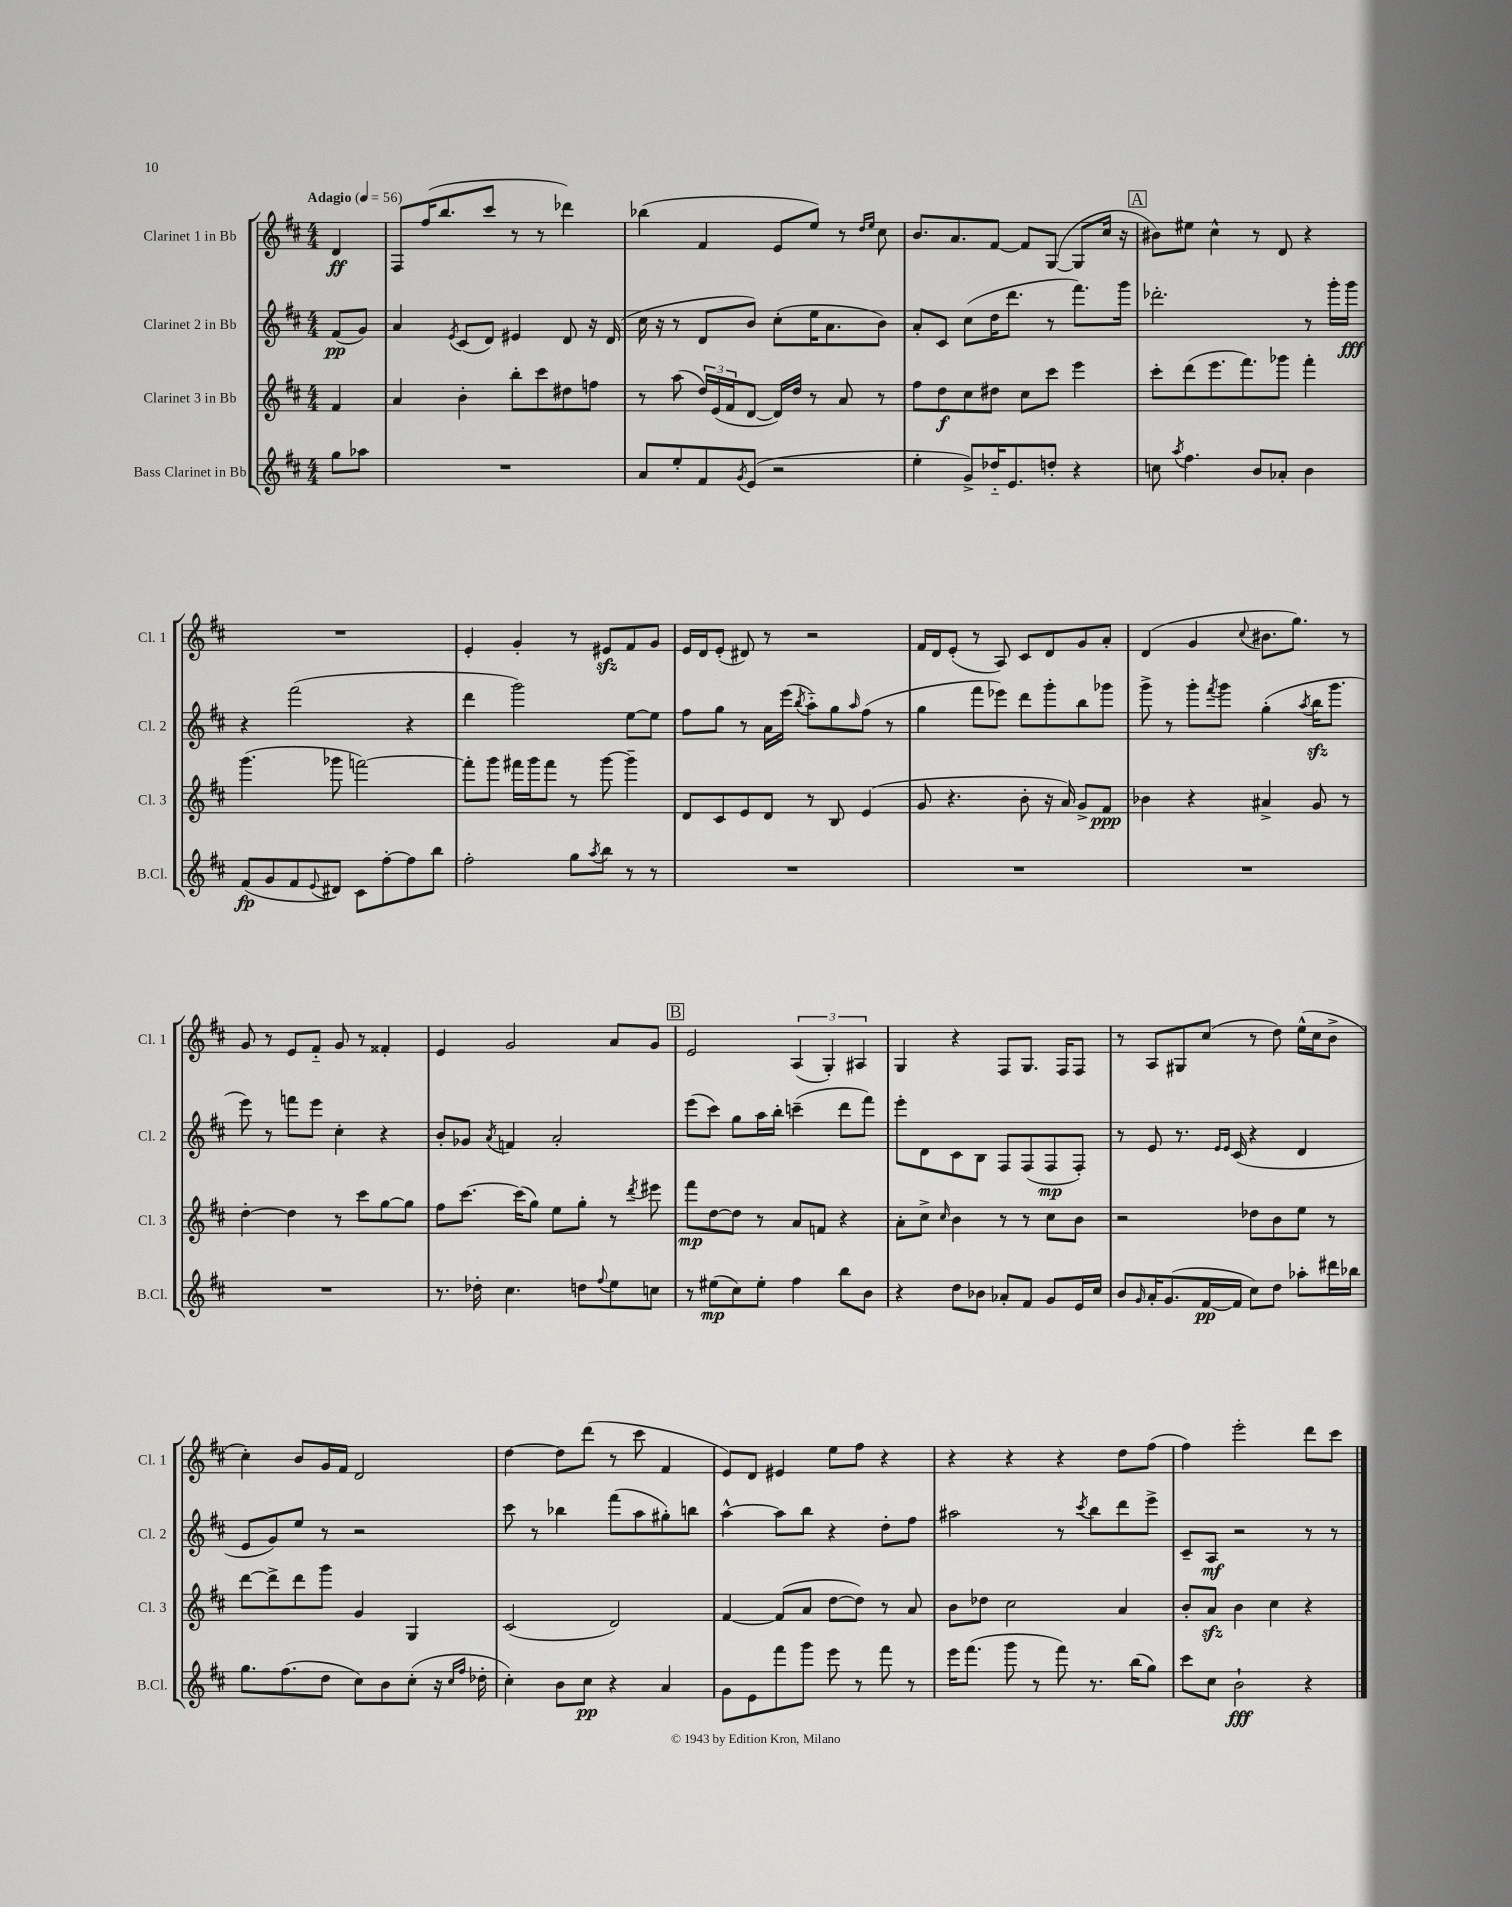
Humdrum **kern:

**kern	**dynam	**kern	**dynam	**kern	**dynam	**kern	**dynam
*part4	*part4	*part3	*part3	*part2	*part2	*part1	*part1
*staff4	*staff4	*staff3	*staff3	*staff2	*staff2	*staff1	*staff1
*I"Bass Clarinet in Bb	*	*I"Clarinet 3 in Bb	*	*I"Clarinet 2 in Bb	*	*I"Clarinet 1 in Bb	*
*I'B.Cl.	*	*I'Cl. 3	*	*I'Cl. 2	*	*I'Cl. 1	*
*clefG2	*	*clefG2	*	*clefG2	*	*clefG2	*
*k[f#c#]	*	*k[f#c#]	*	*k[f#c#]	*	*k[f#c#]	*
*M4/4	*	*M4/4	*	*M4/4	*	*M4/4	*
*MM56	*	*MM56	*	*MM56	*	*MM56	*
=	=	=	=	=	=	=	=
!	!	!	!	!	!	!LO:TX:a:B:t=Adagio	!
8gg\L	.	4f#/	.	(8f#/L	pp	4d/	ff
8aa-X\J	.	.	.	8g/J)	.	.	.
=1	=1	=1	=1	=1	=1	=1	=1
1r	.	4a/	.	4a/	.	8F#/L	.
.	.	.	.	.	.	(16ff#/K	.
.	.	.	.	.	.	8.bb/	.
.	.	.	.	8qe/	.	.	.
.	.	4b'\	.	(8c#/L	.	.	.
.	.	.	.	8d/J)	.	8ccc#/J	.
.	.	8bb'\L	.	4e#X/	.	8r	.
.	.	8ccc#\	.	.	.	8r	.
.	.	8dd#X\	.	8d/	.	4ddd-X\)	.
.	.	8ffn\J	.	16r	.	.	.
.	.	.	.	(16d/	.	.	.
=2	=2	=2	=2	=2	=2	=2	=2
8a/L	.	8r	.	16cc#\	.	(4bb-X\	.
.	.	.	.	16r	.	.	.
8ee'/	.	(8aa\	.	8r	.	.	.
8f#/	.	24dd/LL)	.	8d/L	.	4f#/	.
.	.	(24e/	.	.	.	.	.
.	.	24f#/J	.	.	.	.	.
8qg/	.	.	.	.	.	.	.
(8e/J	.	[8d/J	.	8b/J)	.	.	.
2r	.	16d/LL])	.	(8cc#'\L	.	8e/L	.
.	.	16dd/JJ	.	.	.	.	.
.	.	8r	.	16ee\K	.	8ee/J)	.
.	.	.	.	8.a\	.	.	.
.	.	8a/	.	.	.	8r	.
.	.	.	.	.	.	16qqdd/LL	.
.	.	.	.	.	.	16qqee/JJ	.
.	.	8r	.	8b\J)	.	8cc#\	.
=3	=3	=3	=3	=3	=3	=3	=3
4ee'\	.	8ff#\L	.	8a'/L	.	8.b/L	.
.	.	8dd\	f	8c#/J	.	.	.
.	.	.	.	.	.	8.a/	.
8g^/L)	.	8cc#\	.	(8cc#\L	.	.	.
16dd-X/K	.	8dd#X\J	.	16dd\K	.	[8f#/J	.
8.e/	.	.	.	8.ddd\J	.	.	.
.	.	8cc#\L	.	.	.	8f#/L]	.
8ddn'/J	.	8ccc#\J	.	8r	.	([8G/J	.
4r	.	4eee\	.	8.fff#\L)	.	8G/L]	.
.	.	.	.	.	.	16cc#/Jk	.
.	.	.	.	16ggg\Jk	.	16r	.
!!LO:REH:place=s1:t=A
=4	=4	=4	=4	=4	=4	=4	=4
8ccn\	.	8ccc#'\L	.	2.ddd-X'\	.	8b#X\L)	.
8qaa/	.	.	.	.	.	.	.
4.ff#\	.	(8ddd\	.	.	.	8ee#X\J	.
.	.	8.eee\	.	.	.	4cc#^^\	.
.	.	8.fff#\)	.	.	.	.	.
8b/L	.	.	.	.	.	8r	.
8a-X'/J	.	8ggg-X\J	.	.	.	8d/	.
4b\	.	4fff#'\	.	8r	.	4r	.
.	.	.	.	16ggg'\LL	.	.	.
.	.	.	.	16ggg\JJ	fff	.	.
!!LO:LB:g=z
=5	=5	=5	=5	=5	=5	=5	=5
(8f#/L	fp	(4.ggg\	.	4r	.	1r	.
8g/	.	.	.	.	.	.	.
8f#/	.	.	.	(2fff#\	.	.	.
8qqe/	.	.	.	.	.	.	.
8d#X/J)	.	8ggg-X\	.	.	.	.	.
8c#\L	.	[2fffn\)	.	.	.	.	.
[8ff#'\	.	.	.	.	.	.	.
8ff#\]	.	.	.	4r	.	.	.
8bb\J	.	.	.	.	.	.	.
=6	=6	=6	=6	=6	=6	=6	=6
2ff#'\	.	8fff'\L]	.	4ddd\	.	4e'/	.
.	.	8ggg\J	.	.	.	.	.
.	.	16fff#X\LL	.	2ggg\)	.	4g'/	.
.	.	16ggg\J	.	.	.	.	.
.	.	8fff#\J	.	.	.	.	.
8gg\L	.	8r	.	.	.	8r	.
8qaa/	.	.	.	.	.	.	.
8bb\J	.	[8ggg\	.	.	.	8e#Xzz/L	.
8r	.	4ggg~\]	.	[8ee\L	.	8f#/	.
8r	.	.	.	8ee\J]	.	8g/J	.
=7	=7	=7	=7	=7	=7	=7	=7
1r	.	8d/L	.	8ff#\L	.	16e/LL	.
.	.	.	.	.	.	16d/J	.
.	.	8c#/	.	8gg\J	.	(8e'/J	.
.	.	8e/	.	8r	.	8d#X/)	.
.	.	8d/J	.	16a\LL	.	8r	.
.	.	.	.	(16eee\JJ	.	.	.
.	.	.	.	8qbb/	.	.	.
.	.	8r	.	8aa\L)	.	2r	.
.	.	8B/	.	8gg\	.	.	.
.	.	.	.	16qqaa/	.	.	.
.	.	(4e/	.	(8ff#\J	.	.	.
.	.	.	.	8r	.	.	.
=8	=8	=8	=8	=8	=8	=8	=8
1r	.	8g/	.	4gg\	.	16f#/LL	.
.	.	.	.	.	.	16d/J	.
.	.	4.r	.	.	.	(8e'/J	.
.	.	.	.	8fff#\L	.	8r	.
.	.	.	.	8eee-X\J)	.	8A/)	.
.	.	8b'\	.	8ddd\L	.	8c#/L	.
.	.	16r	.	8ggg'\	.	8d/	.
.	.	16a/)	.	.	.	.	.
.	.	8g^/L	.	8bb\	.	8g/	.
.	.	8f#/J	ppp	8ggg-X\J	.	8a'/J	.
=9	=9	=9	=9	=9	=9	=9	=9
1r	.	4b-X\	.	8ggg^\	.	(4d/	.
.	.	.	.	8r	.	.	.
.	.	4r	.	8ggg'\L	.	4g/	.
.	.	.	.	8qfff#/	.	.	.
.	.	.	.	8ggg\J	.	.	.
.	.	.	.	.	.	8qqcc#/	.
.	.	4a#X^/	.	(4gg'\	.	8.b#X\L	.
.	.	.	.	.	.	8.gg\J)	.
.	.	.	.	8qaa/	.	.	.
.	.	8g/	.	16bbzz\KL	.	.	.
.	.	.	.	8.ggg\J	.	.	.
.	.	8r	.	.	.	8r	.
!!LO:LB:g=z
=10	=10	=10	=10	=10	=10	=10	=10
1r	.	[4dd'\	.	8eee\)	.	8g/	.
.	.	.	.	8r	.	8r	.
.	.	4dd\]	.	8fffn\L	.	8e/L	.
.	.	.	.	8eee\J	.	8f#/J	.
.	.	8r	.	4cc#'\	.	8g/	.
.	.	8ccc#\L	.	.	.	8r	.
.	.	[8gg\	.	4r	.	4f##X'/	.
.	.	8gg\J]	.	.	.	.	.
=11	=11	=11	=11	=11	=11	=11	=11
8.r	.	8ff#\L	.	8b'/L	.	4e/	.
.	.	[8.ccc#\J	.	8g-X/J	.	.	.
16dd-X'\	.	.	.	.	.	.	.
.	.	.	.	8qa/	.	.	.
4.cc#\	.	.	.	4fn/	.	2g/	.
.	.	(16ccc#\KL]	.	.	.	.	.
.	.	8gg\J)	.	.	.	.	.
.	.	8ee\L	.	2a'/	.	.	.
8ddn\L	.	8gg'\J	.	.	.	.	.
8qqff#/	.	.	.	.	.	.	.
8ee\	.	8r	.	.	.	8a/L	.
.	.	8qddd/	.	.	.	.	.
8ccn\J	.	8eee#X\	.	.	.	8g/J	.
!!LO:REH:place=s1:t=B
=12	=12	=12	=12	=12	=12	=12	=12
8r	.	8fff#\L	mp	(8eee\L	.	2e/	.
(8ee#X\L	mp	[8dd\	.	8ccc#\J)	.	.	.
8cc#\)	.	8dd\J]	.	8gg\L	.	.	.
8ee#'\J	.	8r	.	16aa\L	.	.	.
.	.	.	.	16bb'\JJ	.	.	.
4ff#\	.	8a/L	.	(4cccn~\	.	(6A/	.
.	.	8fn/J	.	.	.	.	.
.	.	.	.	.	.	6G'/)	.
8bb\L	.	4r	.	8ddd\L	.	.	.
.	.	.	.	.	.	6A#X/	.
8b\J	.	.	.	8fff#\J)	.	.	.
=13	=13	=13	=13	=13	=13	=13	=13
4r	.	8a'\L	.	8eee'\L	.	4G/	.
.	.	8cc#^\J	.	8d\	.	.	.
.	.	16qqcc#/	.	.	.	.	.
8dd\L	.	4b\	.	8c#\	.	4r	.
8b-X\J	.	.	.	8B\J	.	.	.
8a-X'/L	.	8r	.	8F#/L	.	8F#/L	.
8f#/J	.	8r	.	(8F#/	.	8.G/J	.
8g/L	.	8cc#\L	.	8F#/	mp	.	.
.	.	.	.	.	.	16F#/KL	.
16e/L	.	8b\J	.	8F#'/J)	.	8F#/J	.
16cc#/JJ	.	.	.	.	.	.	.
=14	=14	=14	=14	=14	=14	=14	=14
8b/L	.	2r	.	8r	.	8r	.
16qqg/	.	.	.	.	.	.	.
16a'/K	.	.	.	8e/	.	8A/L	.
(8.g/	.	.	.	.	.	.	.
.	.	.	.	8.r	.	8G#X/	.
[16f#/L	pp	.	.	.	.	(8cc#/J	.
.	.	.	.	16qqe/LL	.	.	.
.	.	.	.	16qqe/JJ	.	.	.
16f#/JJ]	.	.	.	(16c#/	.	.	.
8cc#\L)	.	8dd-X\L	.	4r	.	8r	.
8dd\J	.	8b\	.	.	.	8dd\)	.
8aa-X'\L	.	8ee\J	.	4d/	.	(16ee^^\LL	.
.	.	.	.	.	.	16cc#\J	.
16ddd#X\L	.	8r	.	.	.	8b^\J	.
16bb-X\JJ	.	.	.	.	.	.	.
!!LO:LB:g=z
=15	=15	=15	=15	=15	=15	=15	=15
8.gg\L	.	[8ddd\L	.	8e/L	.	4cc#'\)	.
.	.	8ddd^\]	.	8g/)	.	.	.
(8.ff#\	.	.	.	.	.	.	.
.	.	8ddd\	.	8ee/J	.	8b/L	.
8dd\J	.	8ggg\J	.	8r	.	16g/L	.
.	.	.	.	.	.	16f#/JJ	.
8cc#\L)	.	4g/	.	2r	.	2d/	.
8b\	.	.	.	.	.	.	.
(8cc#'\J	.	4G/	.	.	.	.	.
16r	.	.	.	.	.	.	.
16qqcc#/LL	.	.	.	.	.	.	.
16qqff#/JJ	.	.	.	.	.	.	.
16dd-X'\	.	.	.	.	.	.	.
=16	=16	=16	=16	=16	=16	=16	=16
4cc#'\)	.	(2c#/	.	8ccc#\	.	[4dd\	.
.	.	.	.	8r	.	.	.
8b\L	.	.	.	4bb-X\	.	8dd\L]	.
8cc#\J	pp	.	.	.	.	(8ddd\J	.
4r	.	2d/)	.	(8fff#\L	.	8r	.
.	.	.	.	8aa\	.	8ccc#\	.
4a/	.	.	.	8gg#X'\)	.	4f#/	.
.	.	.	.	8bbn\J	.	.	.
=17	=17	=17	=17	=17	=17	=17	=17
8g\L	.	[4f#/	.	[4aa^^\	.	8e/L)	.
8e\	.	.	.	.	.	8d/J	.
8fff#\	.	(8f#/L]	.	8aa\L]	.	4e#X/	.
8ggg\J	.	8a/J	.	8bb\J	.	.	.
8eee\	.	[8dd\L	.	4r	.	8ee\L	.
8r	.	8dd\J])	.	.	.	8ff#\J	.
8fff#\	.	8r	.	8dd'\L	.	4r	.
8r	.	8a/	.	8ff#\J	.	.	.
=18	=18	=18	=18	=18	=18	=18	=18
16eee\KL	.	8b\L	.	2aa#X\	.	4r	.
(8.fff#\J	.	.	.	.	.	.	.
.	.	8dd-X\J	.	.	.	.	.
8ggg\	.	2cc#\	.	.	.	4r	.
8r	.	.	.	.	.	.	.
8fff#\)	.	.	.	8r	.	4r	.
.	.	.	.	8qccc#/	.	.	.
8.r	.	.	.	8bb\L	.	.	.
.	.	4a/	.	8ddd\	.	8dd\L	.
(16bb\KL	.	.	.	.	.	.	.
8gg\J)	.	.	.	8eee^\J	.	(8ff#\J	.
=19	=19	=19	=19	=19	=19	=19	=19
8ccc#\L	.	8b'/L	.	8c#~/L	.	4ff#\)	.
8cc#\J	.	8azz/J	.	8A/J	mf	.	.
2b`\	fff	4b\	.	2r	.	2eee'\	.
.	.	4cc#\	.	.	.	.	.
4r	.	4r	.	8r	.	8ddd\L	.
.	.	.	.	8r	.	8ccc#\J	.
==	==	==	==	==	==	==	==
*-	*-	*-	*-	*-	*-	*-	*-
